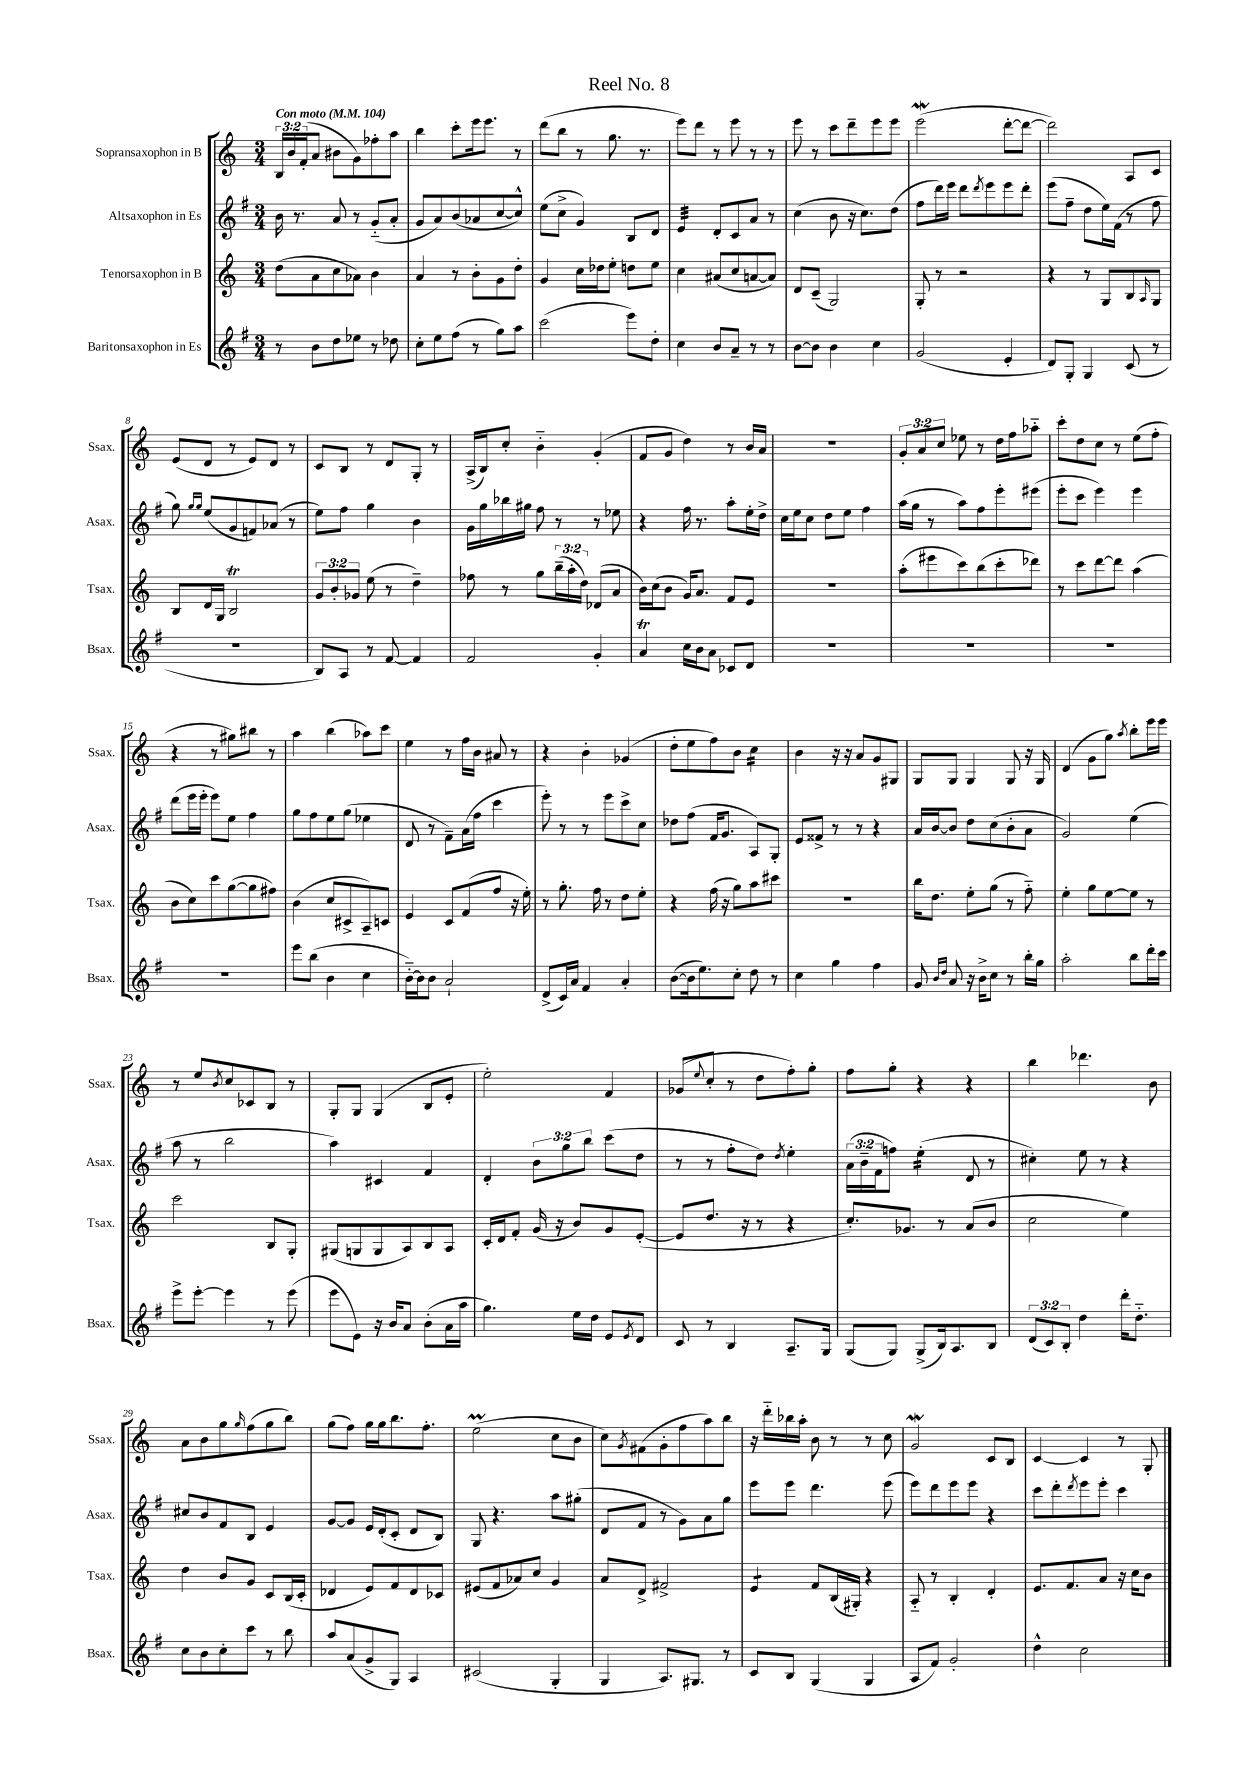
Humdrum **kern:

**kern	**kern	**kern	**kern
*staff4	*staff3	*staff2	*staff1
*clefG2	*clefG2	*clefG2	*clefG2
*k[f#]	*k[]	*k[f#]	*k[]
*M3/4	*M3/4	*M3/4	*M3/4
*MM104	*MM104	*MM104	*MM104
8r	(8dd	16b	24B
.	.	.	24b
.	.	8.r	.
.	.	.	(24f'
8b	8a	.	8a
8dd	8cc	8a	8b#
8ee-	8a-)	8r	8g)
8r	4b	(8g'~	8ff-'
8dd-	.	8a'	8aa
=	=	=	=
8cc'	4a	8g	4bb
8ee	.	8a)	.
(8ff#	8r	(8b	8ccc'
8r	8b'	8a-	16eee
.	.	.	8.eee
8gg)	8g	[8cc	.
8aa	8dd'	8cc^^])	8r
=	=	=	=
(2ccc	4g	(8ee	(8ddd
.	.	8cc^	8bb
.	16cc	4g)	8r
.	16dd-	.	.
.	8ee'	.	8.gg
8eee)	8dd	8B	.
.	.	.	8.r
8dd'	8ee	8d	.
=	=	=	=
4cc	4cc	4e	8eee)
.	.	.	8ddd
8b	(8a#	8d'	8r
8a~	8cc	8c	8eee
8r	[8a	8a	8r
8r	8a])	8r	8r
=	=	=	=
[8b	8d	(4cc	8eee
8b]	(8c~	.	8r
4b	2G)	8b	8ccc
.	.	16r	8ddd~
.	.	8.cc)	.
4cc	.	.	8eee
.	.	(8dd	8eee
=	=	=	=
(2g	8G'	8ff#	(2eee
.	8r	16ddd)	.
.	.	16eee	.
.	2r	8ddd	.
.	.	8qddd	.
.	.	8eee	.
4e'	.	8eee	[8ddd'
.	.	8ddd'	8ddd_
=	=	=	=
8d)	4r	(8eee	2ddd])
8G'	.	8ff#~	.
4G	8r	8dd	.
.	8G	16ee)	.
.	.	(16f#	.
(8c	8B	8r	8A
.	16qqA	.	.
8r	8G	8ff#	8c
=	=	=	=
2.r	8B	8gg)	(8e
.	.	16qqgg	.
.	.	16qqgg	.
.	16d	(8ee	8d
.	16G	.	.
.	2B	8g	8r
.	.	8f)	8e)
.	.	(8a-	8d
.	.	8r	8r
=	=	=	=
8B)	12g	8ee)	8c
.	12b'	.	.
8A	.	8ff#	8B
.	12g-	.	.
8r	(8ee	4gg	8r
[8f#	8r	.	8d
4f#]	4dd~)	4b	8G'
.	.	.	8r
=	=	=	=
2f#	8ff-	16g	(16A^
.	.	16gg	16B)
.	8r	16bb-	8cc'
.	.	16gg#	.
.	8gg	8ff#	4b'~
.	(24bb~	8r	.
.	24aa'	.	.
.	24dd)	.	.
4g'	(8d-	8r	(4g'
.	8a	8ee-	.
=	=	=	=
4a	16b)	4r	8f
.	(16cc	.	.
.	8b	.	8g
16cc	16g)	16ff#	4dd)
16b	8.a	8.r	.
8a	.	.	.
8c-	8f	8aa'	8r
8d	8e	16ee'	16b
.	.	16dd^	16a
=	=	=	=
2.r	2.r	16cc	2.r
.	.	16ee	.
.	.	8cc	.
.	.	8dd	.
.	.	8ee	.
.	.	4ff#	.
=	=	=	=
2.r	(8aa'	(16aa	12g'
.	.	16gg	.
.	.	.	12a
.	8eee#	8r	.
.	.	.	12cc
.	8ccc)	8aa)	8ee-
.	(8bb	8ff#	8r
.	8ccc'	8eee'	16dd
.	.	.	16ff
.	8ddd-)	(8eee#	8aa-'~
=	=	=	=
2.r	8r	8eee'	8ccc'
.	8ccc	8ccc	8dd
.	[8ddd	4eee)	8cc
.	8ddd]	.	8r
.	(4aa	4eee	(8ee
.	.	.	8ff'
=	=	=	=
2.r	8b	(8ddd	4r
.	8cc)	16eee	.
.	.	16eee'	.
.	8ccc	8eee)	8r
.	([8gg	8ee	8gg#)
.	8gg]	4ff#	8bb#
.	8ff#)	.	8r
=	=	=	=
8eee	(4b	8gg	4aa
(8bb	.	8ff#	.
4b	8cc	8ee	(4bb
.	8c#^	(8gg	.
4cc	8A~)	4ee-	8aa-)
.	8c	.	8ccc
=	=	=	=
[16b'~)	4e	8d	4ee
16b]	.	.	.
8b	.	8r	.
2a`	8c	8f#~)	8r
.	(8f	(16a	16ff
.	.	16ff#	16b
.	8ff	4ccc	8a#
.	16r	.	8r
.	16ee')	.	.
=	=	=	=
(8d^	8r	8eee')	4r
16c)	8.gg'	8r	.
16a	.	.	.
4f#	.	8r	4b'
.	16ff	.	.
.	8r	8eee	.
4a'	8dd	8ccc^	(4g-
.	8ee'	8cc	.
=	=	=	=
([8b	4r	8dd-	8dd'
16b]	.	(8ff#	8ee
8.ee)	.	.	.
.	(16ff	16f#	8ff)
.	16r	8.g	.
8cc'	8gg)	.	8b
8dd	8aa	8A)	4cc
8r	8ccc#	8G'	.
=	=	=	=
4cc	2.r	8e	4b
.	.	8f##^	.
4gg	.	8r	16r
.	.	.	16r
.	.	8r	8a
4ff#	.	4r	8g
.	.	.	8G#
=	=	=	=
8g	16bb	16a	8G
.	8.dd	[16b	.
16qqb	.	.	.
16qqdd	.	.	.
8a	.	8b]	8G
16r	8ee'	8dd	4G
16b^	.	.	.
8cc	(8gg	(8cc	.
8r	8r	8b'	8G
16bb'	8ff'~)	8a	16r
16gg	.	.	16G
=	=	=	=
2aa'	4ee'	2g)	(4d
.	8gg	.	8g
.	[8ee	.	8gg)
.	.	.	8qaa
8bb	8ee]	(4ee	8bb'
16ddd'	8r	.	16eee
16ccc	.	.	16eee
=	=	=	=
8eee^	2ccc	8aa	8r
[8eee'	.	8r	8ee
.	.	.	8qb
4eee]	.	2bb	8cc
.	.	.	8c-
8r	8B	.	8B
(8eee	8G'	.	8r
=	=	=	=
8eee	(8G#	4aa)	8G'
8e)	8G	.	8G
16r	8G	4c#	(4G
16b	.	.	.
8a	8A)	.	.
(8b'	8B	4f#	8B
16a	8A	.	8e'
16aa	.	.	.
=	=	=	=
4.gg)	16c'	4d'	2ee')
.	16d	.	.
.	8f'	.	.
.	(16g	12b	.
.	16r	.	.
.	.	12gg	.
16ee	8b)	.	.
.	.	12bb	.
16dd	.	.	.
8e	8g	(8ccc	4f
8qe	.	.	.
8d	([8e'	8dd	.
=	=	=	=
8c	8e]	8r	(8g-
.	.	.	8qqee
8r	8.dd	8r	8cc'
4B	.	8ff#'	8r
.	16r	.	.
.	8r	8dd)	8dd
.	.	8qdd	.
8.A~	4r	4ee'	8ff')
.	.	.	8gg'
16G	.	.	.
=	=	=	=
(8G	8.cc')	(24a	8ff
.	.	24b~	.
.	.	24f#	.
8G)	.	8ff)	8gg'
.	8.g-	.	.
(8G^	.	(4ee'	4r
16B)	8r	.	.
8.A	.	.	.
.	(8a	8d	4r
8B	8b	8r	.
=	=	=	=
(12d	2cc	4cc#')	4bb
12c)	.	.	.
12B'	.	.	.
4dd	.	8ee	4.ddd-
.	.	8r	.
16ddd'	4ee)	4r	.
8.dd'~	.	.	.
.	.	.	8b
=	=	=	=
8cc	4dd	8cc#	8a
8b	.	8b	8b
8cc'	8b	8f#	8gg
.	.	.	16qqgg
8ccc	8g	8B	(8ff
8r	8c	4e	8gg
8bb	(16B	.	8bb)
.	16c'	.	.
=	=	=	=
8aa	4d-	[8g	(8gg
(8a	.	8g]	8ff)
8g^	8e)	16e	16gg
.	.	(16d'	16gg
8G)	8f	8c'	8.bb
4A	8d-	8d	.
.	.	.	8.ff'
.	8c-	8B)	.
=	=	=	=
(2c#	(8e#	8G	(2ee
.	8f	4.r	.
.	8a-)	.	.
.	8cc	.	.
4G'	4g	8aa	8cc
.	.	(8gg#'	8b
=	=	=	=
4G	8a	8d	8cc)
.	.	.	8qg
.	8d^	8f#	(8f#
8.A)	2f#^	8r	8g'
.	.	8g)	8ff
8.G#	.	.	.
.	.	8a	8aa)
8r	.	8gg	8bb
=	=	=	=
8c	4e	8eee	16r
.	.	.	16ddd'~
8B	.	8eee	16bb-
.	.	.	16aa'
(4G	8f	4.ddd	8b
.	(16B	.	8r
.	16G#')	.	.
4G	4r	.	8r
.	.	(8eee	8cc
=	=	=	=
8A	8A'~	8eee)	2g
8f#)	8r	8ddd	.
2g'	4B'	8eee	.
.	.	8eee	.
.	4d'	4r	8c
.	.	.	8B
=	=	=	=
4dd^^	8.e	8ccc	[4c
.	.	8ddd'	.
.	8.f	.	.
.	.	8qddd	.
2cc	.	8eee	4c]
.	8a	8eee'	.
.	16r	4ccc	8r
.	16cc	.	.
.	8b	.	8G'
==	==	==	==
*-	*-	*-	*-
